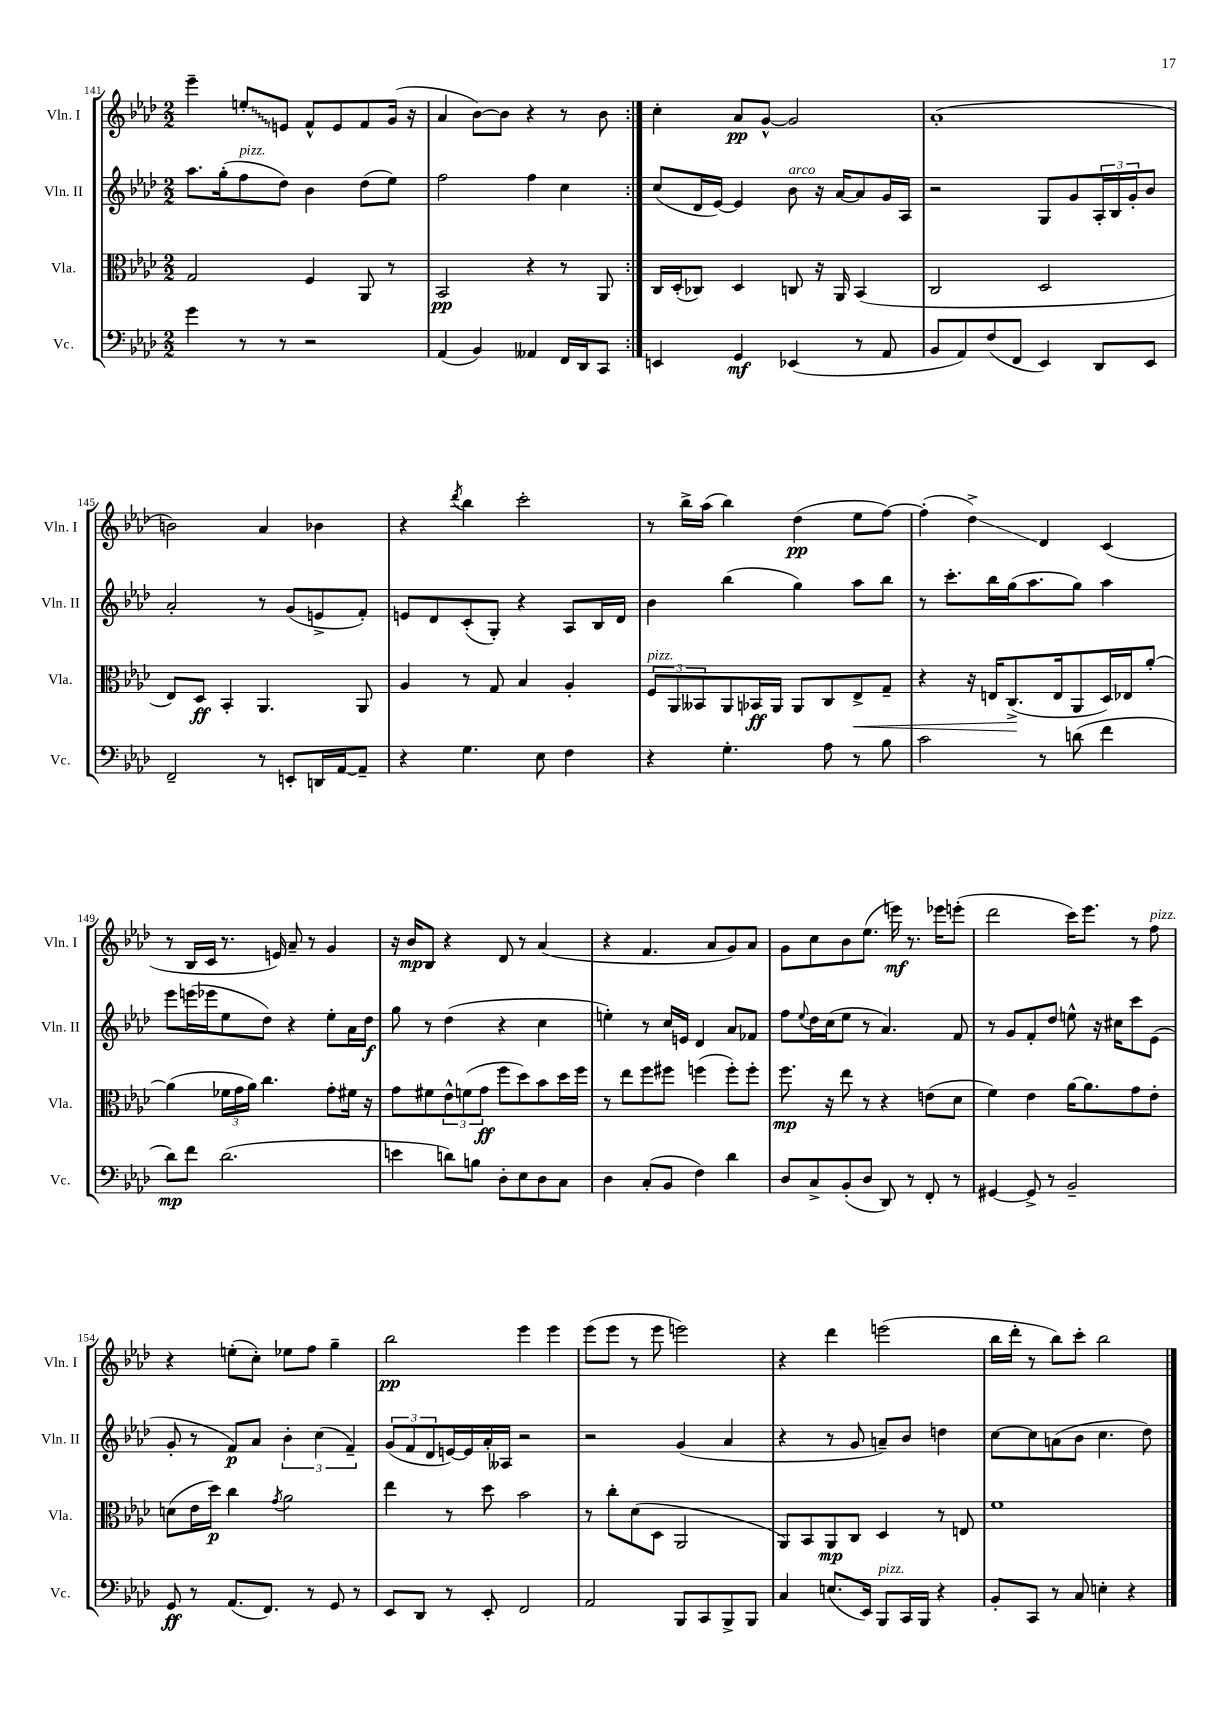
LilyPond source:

<<
\new StaffGroup <<
\new Staff = "s0" \with { instrumentName = "Vln. I" shortInstrumentName = "Vln. I" } {
    \clef treble \key aes \major \numericTimeSignature \time 2/2
    \repeat volta 2 { ees'''4-- \once \override Glissando.style = #'zigzag e''8-.\glissando e'8 f'8-^ e'8 f'8 g'16( r16 |
    aes'4 bes'8~) bes'8 r4 r8 bes'8 | }
    c''4-. aes'8\pp g'8~-^ g'2 |
    aes'1-.( |
    b'2) aes'4 bes'4 |
    r4 \acciaccatura { des'''8 } bes''4 c'''2-. |
    r8 bes''16-> aes''16( bes''4) des''4\pp( ees''8 f''8~) |
    f''4-.( des''4->\glissando) des'4 c'4( |
    r8 bes16 c'16 r8. e'16) aes'8-- r8 g'4 |
    r16 bes'16\mp bes8 r4 des'8 r8 aes'4( |
    r4 f'4. aes'8 g'8) aes'8 |
    g'8 c''8 bes'8 ees''8.( e'''16\mf) r8. ees'''16 e'''8-.( |
    des'''2 c'''16) ees'''8. r8 f''8^\markup { \italic "pizz." } |
    r4 e''8-.( c''8-.) ees''8 f''8 g''4-- |
    bes''2\pp ees'''4 ees'''4 |
    ees'''8( ees'''8 r8 ees'''8 e'''2) |
    r4 des'''4 e'''2( |
    bes''16 des'''16-. r8 bes''8) c'''8-. bes''2 \bar "|." |
}
\new Staff = "s1" \with { instrumentName = "Vln. II" shortInstrumentName = "Vln. II" } {
    \clef treble \key aes \major \numericTimeSignature \time 2/2
    \repeat volta 2 { aes''8. g''16-.( f''8^\markup { \italic "pizz." } des''8) bes'4 des''8( ees''8) |
    f''2 f''4 c''4 | }
    c''8( des'16 ees'16~) ees'4 bes'8^\markup { \italic "arco" } r16 aes'16~ aes'8 g'16 aes16 |
    r2 g8 g'8 \tuplet 3/2 { aes16-. bes16 g'16-. } bes'8 |
    aes'2-. r8 g'8( e'8-> f'8-.) |
    e'8 des'8 c'8-.( g8-.) r4 aes8 bes16 des'16 |
    bes'4 bes''4( g''4) aes''8 bes''8 |
    r8 c'''8.-. bes''16 g''16( aes''8. g''8) aes''4 |
    ees'''8 e'''16( ees'''16 ees''8 des''8) r4 ees''8-. aes'16 des''16\f |
    g''8 r8 des''4( r4 c''4 |
    e''4-.) r8 c''16 e'16 des'4 aes'8 fes'8 |
    f''8 \appoggiatura { ees''8 } des''16 c''16( ees''8 r8 aes'4.) f'8 |
    r8 g'8 f'8-. des''8 e''8-^ r16 cis''16 c'''8 ees'8( |
    g'8-. r8 f'8\p) aes'8 \tuplet 3/2 { bes'4-. c''4( f'4--) } |
    \tuplet 3/2 { g'8( f'8 des'8 } e'16~) e'16 aes'16-. aeses16 r2 |
    r2 g'4( aes'4 |
    r4 r8 g'8 a'8--) bes'8 d''4 |
    c''8~ c''8 a'8( bes'8 c''4. des''8) \bar "|." |
}
\new Staff = "s2" \with { instrumentName = "Vla." shortInstrumentName = "Vla." } {
    \clef alto \key aes \major \numericTimeSignature \time 2/2
    \repeat volta 2 { g2 f4 aes,8 r8 |
    bes,2\pp r4 r8 aes,8 | }
    c16 des16-.( ces8) des4 c8 r16 aes,16 bes,4( |
    c2 des2 |
    ees8) des8\ff bes,4-. aes,4. aes,8 |
    aes4 r8 g8 bes4 aes4-. |
    \tuplet 3/2 { f8^\markup { \italic "pizz." } aes,8 beses,8 } aes,8 bes,16\ff aes,16 aes,8 c8 ees8->\< g8-- |
    r4 r16 e16 c8.->\!( e16 aes,8 des16) ees16 aes'8~-. |
    aes'4( \tuplet 3/2 { fes'16 g'16 aes'16) } c''4. g'8-. fis'16 r16 |
    g'8 fis'8 \tuplet 3/2 { ees'8-^ f'8( g'8\ff } f''8 des''8) bes'8 des''16 f''16 |
    r8 ees''8 f''8 fis''8 f''4( f''8-.) f''8-. |
    f''8.\mp r16 ees''8 r8 r4 e'8( des'8 |
    f'4) ees'4 aes'16~ aes'8. g'8 ees'8-. |
    d'8( ees'16 des''16\p) c''4 \acciaccatura { g'8 } aes'2 |
    ees''4 r8 des''8 bes'2 |
    r8 c''8-. des'8( des8 aes,2 |
    aes,8) bes,8 aes,8\mp c8 des4 r8 e8 |
    f'1 \bar "|." |
}
\new Staff = "s3" \with { instrumentName = "Vc." shortInstrumentName = "Vc." } {
    \clef bass \key aes \major \numericTimeSignature \time 2/2
    \repeat volta 2 { g'4 r8 r8 r2 |
    aes,4( bes,4) aeses,4 f,16 des,16 c,8 | }
    e,4 g,4\mf ees,4( r8 aes,8 |
    bes,8 aes,8) f8( f,8 ees,4) des,8 ees,8 |
    f,2-- r8 e,8-. d,16 aes,16~ aes,8-- |
    r4 g4. ees8 f4 |
    r4 g4.-. aes8 r8 bes8 |
    c'2 r8 d'8( f'4 |
    des'8\mp) f'8 des'2.( |
    e'4 d'8) b8 des8-. ees8 des8 c8 |
    des4 c8-.( bes,8 f4) des'4 |
    des8 c8-> bes,8-.( des8 des,8) r8 f,8-. r8 |
    gis,4~ gis,8-> r8 bes,2-- |
    g,8\ff r8 aes,8.( f,8.) r8 g,8 r8 |
    ees,8 des,8 r8 ees,8-. f,2 |
    aes,2 bes,,8 c,8 bes,,8-> bes,,8 |
    c4 e8.( ees,16) bes,,8^\markup { \italic "pizz." } c,16 bes,,16 r4 |
    bes,8-. c,8 r8 c8 e4-. r4 \bar "|." |
}
>>
>>
\layout { \context { \Score currentBarNumber = #141 } }
